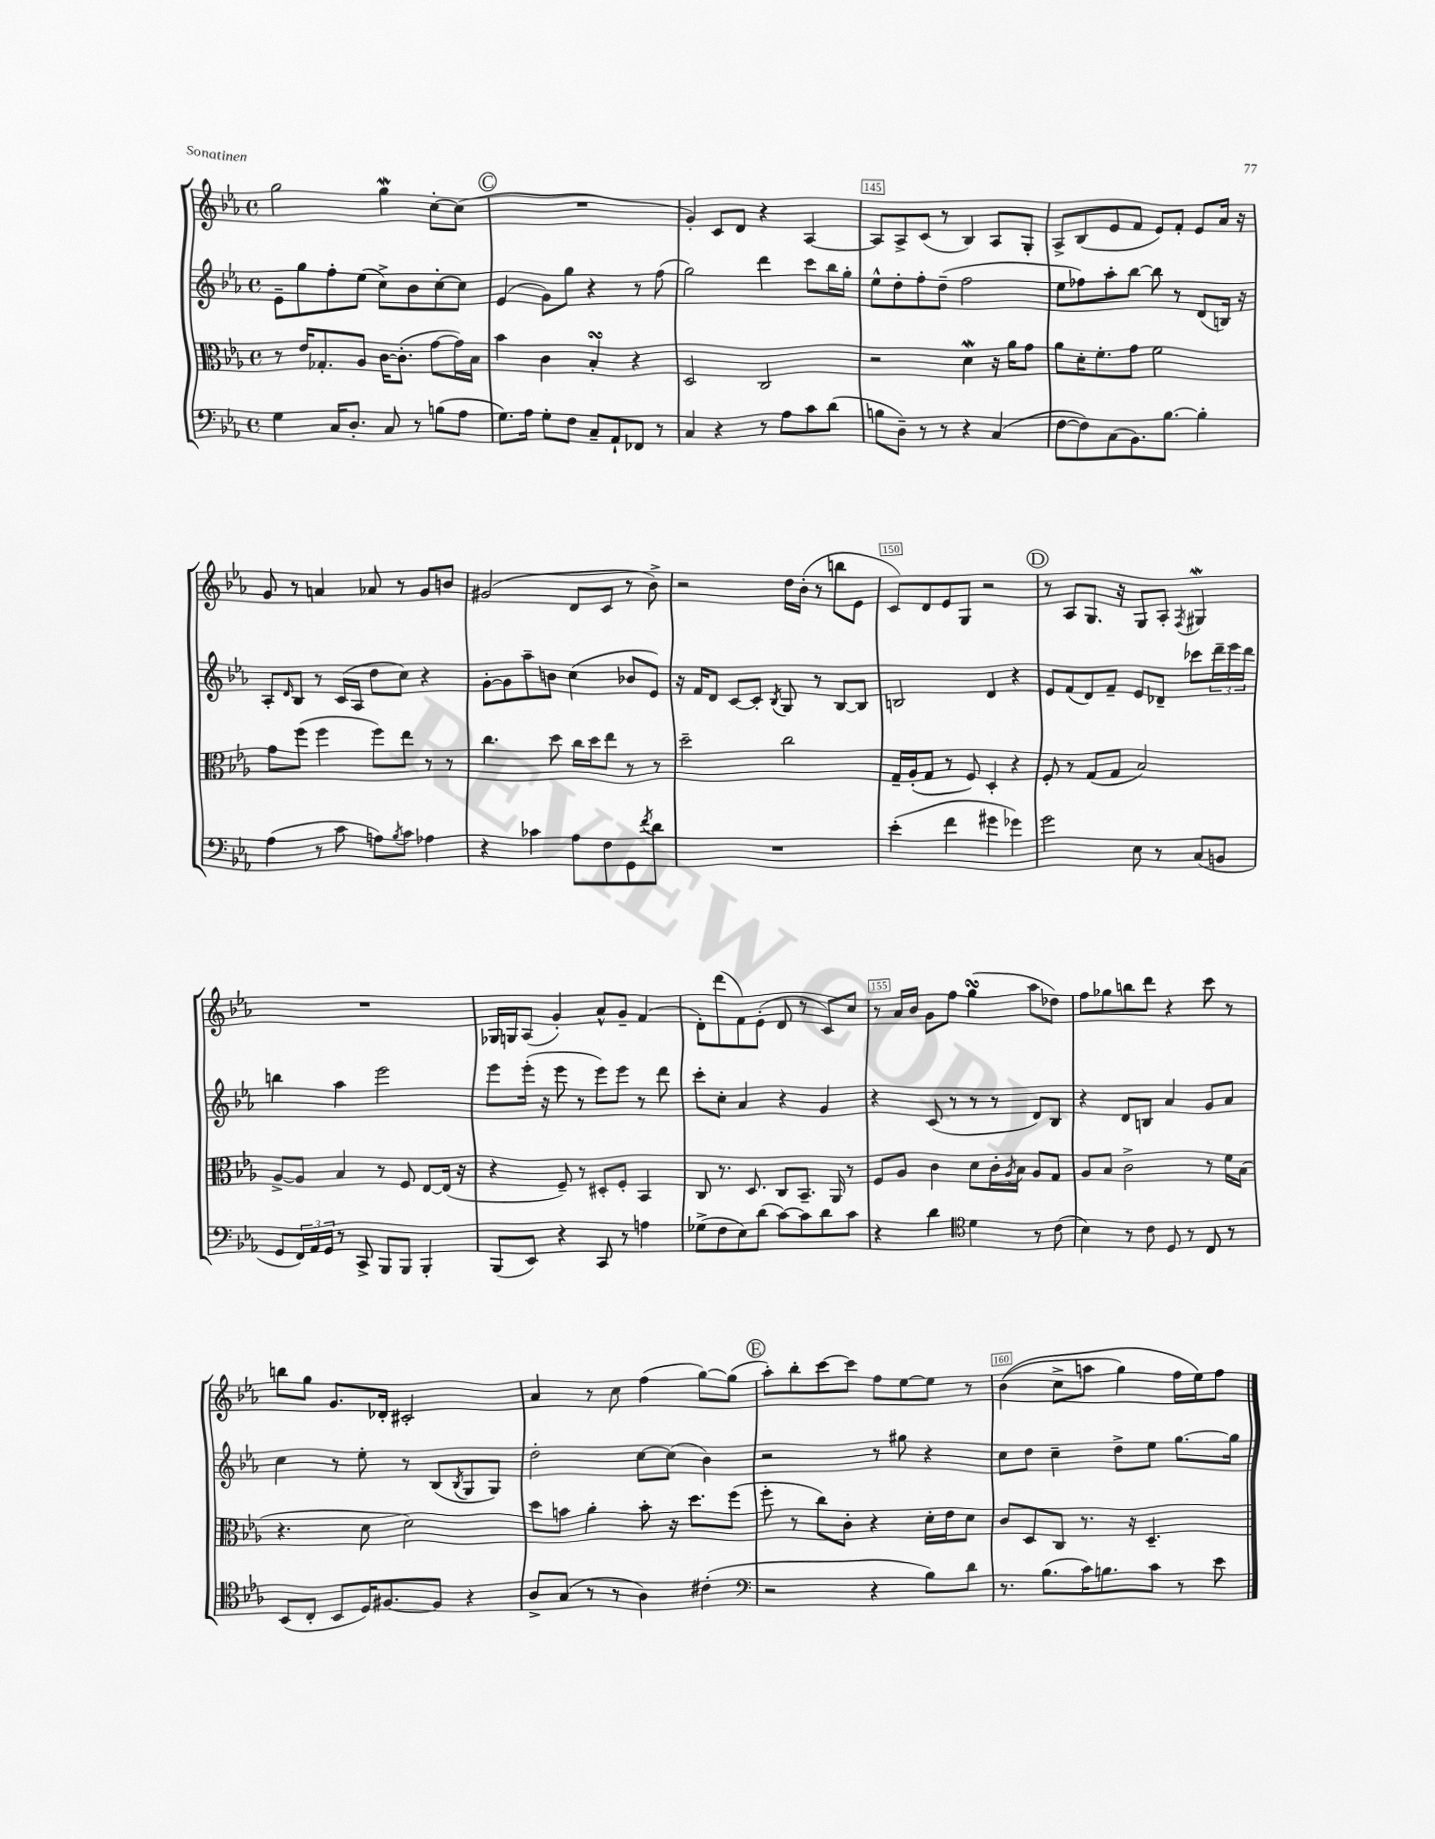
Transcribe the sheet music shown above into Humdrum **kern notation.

**kern	**kern	**kern	**kern
*staff4	*staff3	*staff2	*staff1
*clefF4	*clefC3	*clefG2	*clefG2
*k[b-e-a-]	*k[b-e-a-]	*k[b-e-a-]	*k[b-e-a-]
*M4/4	*M4/4	*M4/4	*M4/4
*met(c)	*met(c)	*met(c)	*met(c)
4G	8r	8e-~	2gg
.	16e-	8gg	.
.	8.G-'	.	.
16C	.	8ff'	.
8.D'	.	.	.
.	8A-	(8ee-	.
8C	[16c	8cc^)	4gg
.	(8.c']	.	.
8r	.	8b-	.
(8B	[8g	[8cc'	[8cc'
8A-	16g])	8cc]	(8cc]
.	16B-	.	.
=	=	=	=
8.G)	4b-	(4e-	1r
16A-	.	.	.
8G'	4c	8g)	.
8F	.	8gg	.
8C~	4B-'	4r	.
8AA-`	.	.	.
8FF-	4r	8r	.
8r	.	(8ff	.
=	=	=	=
4C	2D	2gg)	4g')
4r	.	.	8c
.	.	.	8d
8r	2C	4ddd	4r
8A-	.	.	.
8c	.	8ccc	[4A-
(8d	.	16bb-	.
.	.	16gg'	.
=	=	=	=
8B	2r	8ee-^^	8A-]
8D~)	.	8dd'	8A-^
8r	.	8ff'	(8c
8r	.	(8dd~	8r
4r	4d	2ff	4B-)
(4C	16r	.	8A-
.	16a-	.	.
.	8g	.	8G'
=	=	=	=
[8F	8a-	8ee-	8A-^
8F])	16d'	8ff-)	(8B-
.	8.f'	.	.
(8C	.	8aa-'	8e-
8.BB-)	8g	[8bb-	8f
.	2f	8bb-]	8e-)
[8.B-	.	.	.
.	.	8r	8f'
4B-']	.	(8d	8e-
.	.	16B)	16a-
.	.	16r	16r
=	=	=	=
(4A-	8g	8A-'	8g
.	.	16qqd	.
.	(8ff	8B-	8r
8r	4ff	8r	4a
8c	.	(16c	.
.	.	16A-	.
8A)	8ff)	8dd	8a-
8qB-	.	.	.
8c	8ee-	8cc)	8r
4A-	8r	4r	8g
.	8r	.	8b
=	=	=	=
4r	4.cc	[8g'	(2g#
.	.	8g]	.
4c-	.	8aa-~	.
.	8dd	8b	.
8A-	16cc	(4cc	8d
.	16dd	.	.
8F	8ee-	.	8c
8GG	8r	8b-	8r
8qf	.	.	.
8d	8r	8e-)	8b-^)
=	=	=	=
1r	2dd~	16r	2r
.	.	16f	.
.	.	8d	.
.	.	[8c	.
.	.	8c']	.
.	.	8qB-	.
.	2cc	8G	16dd
.	.	.	(16b-'
.	.	8r	8r
.	.	[8B-	8bb
.	.	8B-]	8e-
=	=	=	=
(4e-'	16G~	2B	8c)
.	(16A-'	.	.
.	8G	.	8d
4f	8r	.	8e-
.	8F)	.	8G
4g#	4D'	4d	2r
4g-)	4r	4r	.
=	=	=	=
2g	8F'	8e-	8r
.	8r	(8f	8A-
.	(8G	8d)	8.G
.	8G	8f~	.
.	.	.	16r
8E-	2B-)	8e-	8G
8r	.	8d-~	8A-'
.	.	.	8qF
(8C	.	8ccc-	4G#
8BB	.	24ddd~	.
.	.	24eee-	.
.	.	24ddd	.
=	=	=	=
8GG	[8A-^	4bb	1r
24FF)	8A-]	.	.
24AA-	.	.	.
24GG	.	.	.
8r	4B-	4aa-	.
8CC^	.	.	.
8BBB-	8r	2eee-	.
8BBB-	8F	.	.
4BBB-'	[8E-	.	.
.	(16E-]	.	.
.	16r	.	.
=	=	=	=
(8BBB-	4r	8eee-	16G-
.	.	.	16G
8EE-)	.	(16eee-'	(8A-
.	.	16r	.
4r	8F~)	8eee-	4g')
.	8r	8r	.
8CC	8D#'	8eee-)	8a-^^
8r	8F'	8eee-	8g~
4A	4BB-	8r	(4f
.	.	8ddd	.
=	=	=	=
(8G-^	8C	8ccc'	8d')
8F	8.r	8cc'	(8ddd
8E-)	.	4a-	8f)
.	8.D	.	.
(8d	.	.	(8e-'
[8c)	8C	4r	8d
8c]	8.BB-~	.	8r
8d	.	4g	8c)
.	16AA-	.	.
8c	8r	.	8cc
=	=	=	=
4r	8F	4r	8r
.	8A-	.	16a-
.	.	.	16b-
4d	4c	(8c	8g
.	.	8r	8ff
*clefC4	*	*	*
4d	8d	8r	(4gg
.	16c'	8r	.
.	8qA-	.	.
.	16B-	.	.
8r	8A-	8d)	8aa-
(8c	8G	8B-	8dd-)
=	=	=	=
4B-)	8A-	4r	8ff
.	8B-	.	8gg-
8r	2c^	8d	8bb
8c	.	8B	8ddd
8D	.	4a-	4r
8r	.	.	.
8C	8r	8g	8ccc
8r	16f	8a-	8r
.	(16B-	.	.
=	=	=	=
(8BB-	4.r	4cc	8bb
8C'	.	.	8gg
8BB-	.	8r	8.g
16D)	8d	8ee-'	.
[8.F#	.	.	16d-'
.	2d)	8r	2c#'
8F#]	.	(8B-	.
.	.	8qB-	.
4r	.	8G	.
.	.	8G)	.
=	=	=	=
8A-^	8dd	2dd'	4a-
(8G	8b	.	.
8r	4a-'	.	8r
8r	.	.	8cc
4A-)	8b'	[8cc	(4ff
.	16r	(8cc]	.
.	8.dd	.	.
(4c#'	.	4b-)	[8gg)
.	(8ff	.	(8gg]
=	=	=	=
*clefF4	*	*	*
2r	8ff'	2r	8aa-')
.	8r	.	8bb-'
.	8cc)	.	[8ccc
.	8c'	.	8ccc]
4r	4r	8r	8ff
.	.	8gg#	[8ee-
8B-)	16d'	4r	8ee-]
.	16e-	.	.
8d	8d	.	8r
=	=	=	=
8.r	8c	8cc	&((4b-
.	8D	8dd	.
(8.B-	.	.	.
.	8C	4cc~	8cc^
16c)	8.r	.	8aa
8.B	.	.	.
.	.	8dd^	4gg)
.	16r	.	.
8c	4.D~	8ee-	.
8r	.	[8.gg	16ff
.	.	.	16ee-&)
8e-	.	.	8ff
.	.	16gg]	.
==	==	==	==
*-	*-	*-	*-
